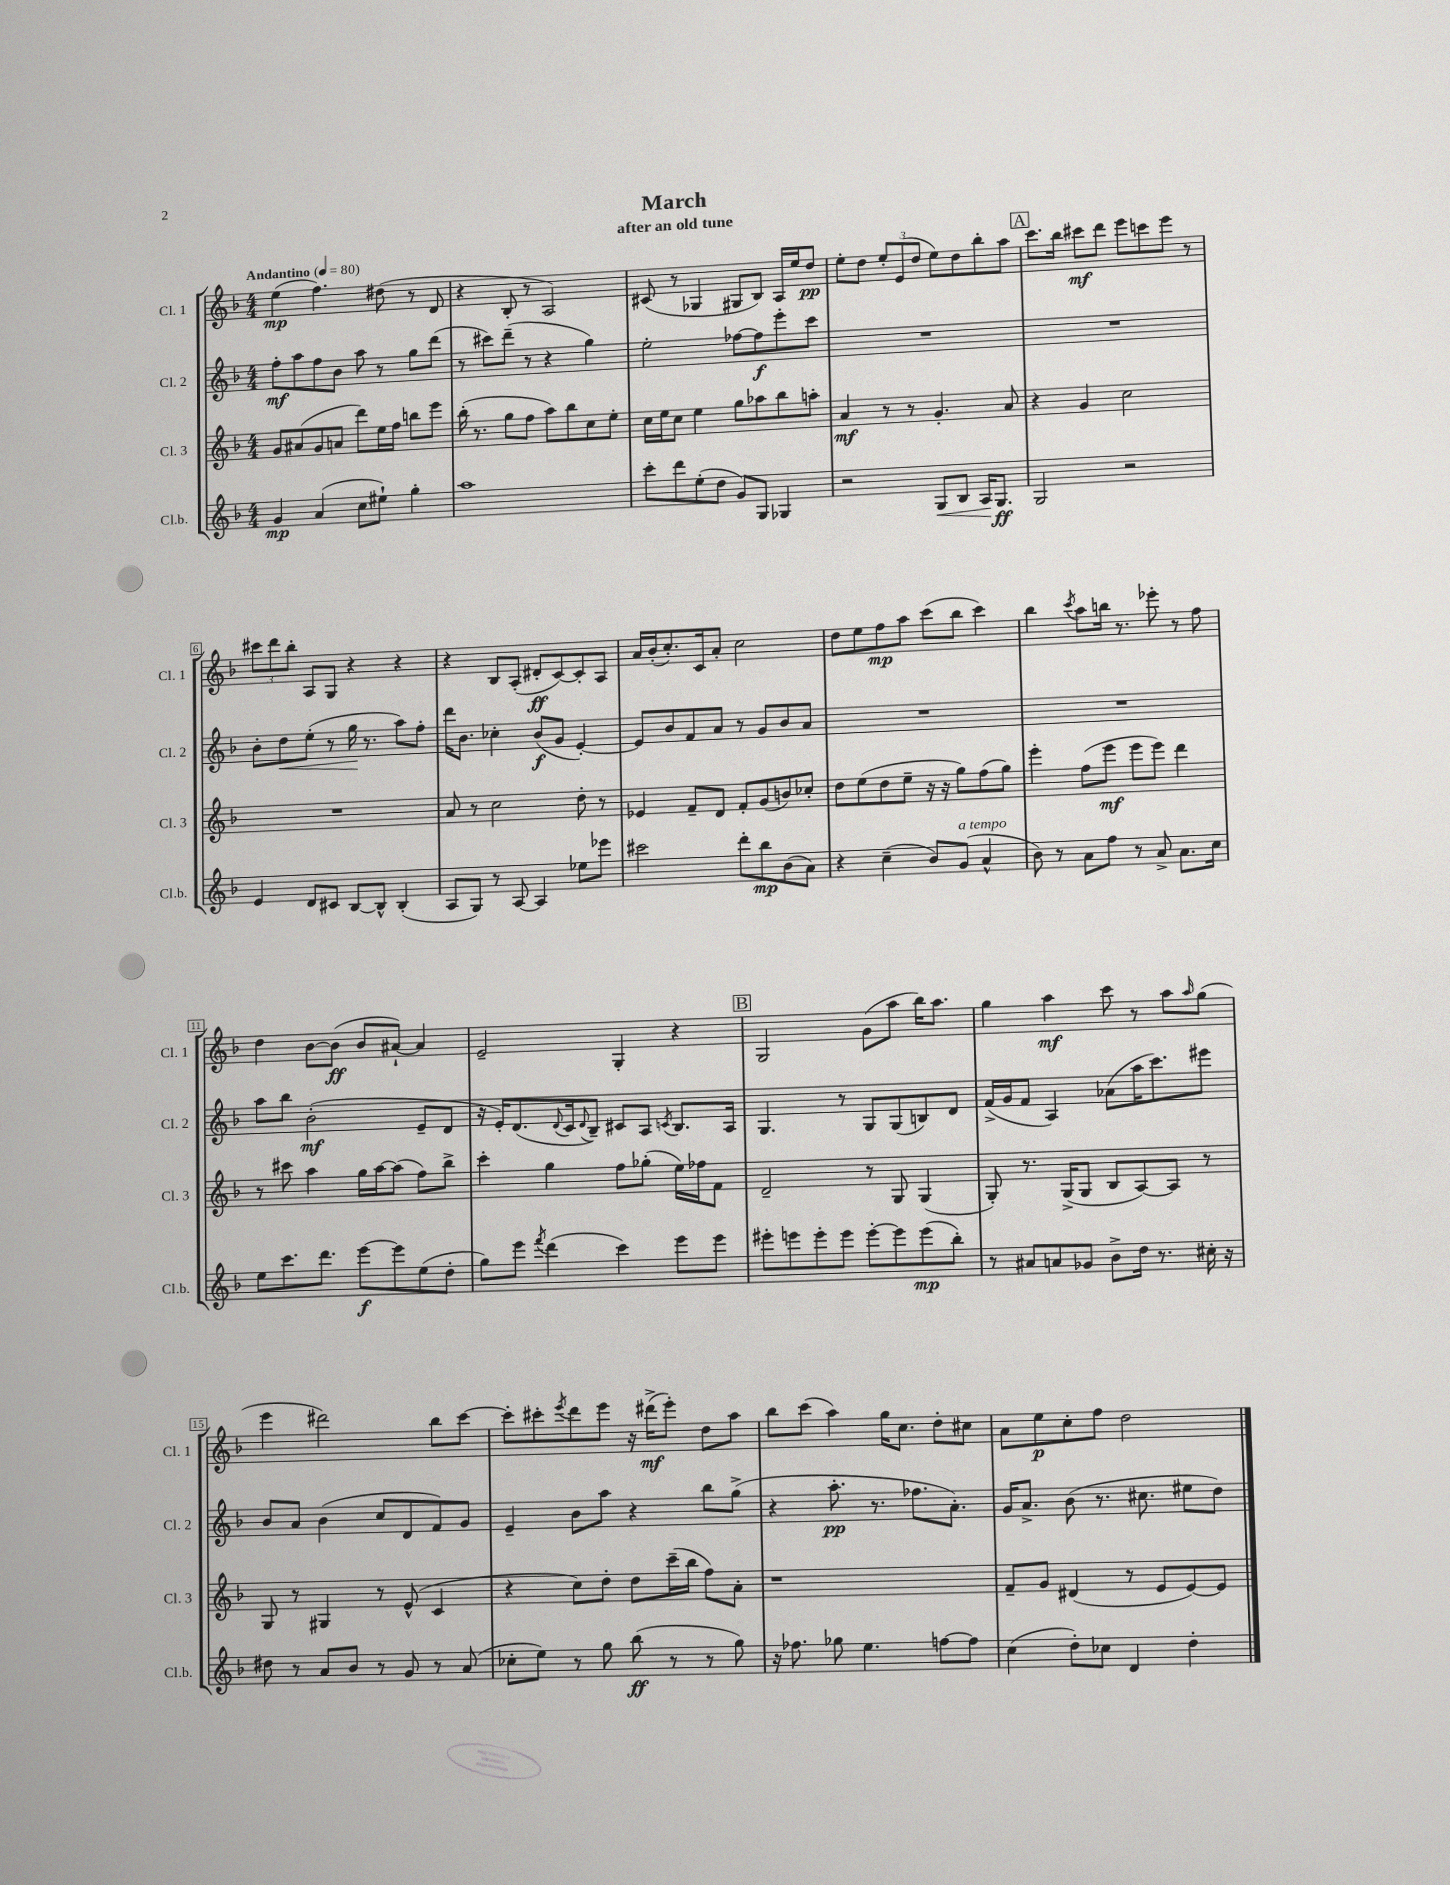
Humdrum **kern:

**kern	**kern	**kern	**kern
*staff4	*staff3	*staff2	*staff1
*clefG2	*clefG2	*clefG2	*clefG2
*k[b-]	*k[b-]	*k[b-]	*k[b-]
*M4/4	*M4/4	*M4/4	*M4/4
*MM80	*MM80	*MM80	*MM80
4g	8g	8ff'	(4ee
.	(8a#	8aa	.
(4a	8g	8ff	4.ff)
.	8a	8b-	.
8cc	8ddd)	8aa	.
8ee#`)	16ee	8r	(8dd#
.	16ff	.	.
4gg'	8bb	8gg	8r
.	8eee	(8ddd	8d
=	=	=	=
1aa	(16bb-'	8r	4r
.	8.r	.	.
.	.	8ccc#)	.
.	8gg	(8ddd~	8B-'
.	8ff	8r	8r
.	8aa)	4r	2A)
.	8bb-	.	.
.	8cc	4gg)	.
.	8ee'	.	.
=	=	=	=
8ccc'	16cc	2ee'	(8c#
.	16ee	.	.
8ddd	8cc	.	8r
(8ee'	4ee	.	4G-
8dd	.	.	.
8g)	8gg	[8ff-	8G#
8G	8aa-	8ff-]	8B-)
4G-	8bb-	8eee'	16A
.	.	.	16ee
.	8aa'	8ccc	8dd
=	=	=	=
2r	4a	1r	8ee'
.	.	.	8dd
.	8r	.	12ee'
.	.	.	(12e
.	8r	.	.
.	.	.	12dd
8G	4.g'	.	8ee)
8B-	.	.	8dd
16A	.	.	8bb-'
8.G	.	.	.
.	8a	.	8aa
=	=	=	=
2G	4r	1r	8.ccc
.	.	.	16bb-
.	4g	.	8ccc#
.	.	.	8ddd
2r	2cc	.	8eee
.	.	.	8ccc
.	.	.	8eee
.	.	.	8r
=	=	=	=
4e	1r	8b-'	12ccc#
.	.	.	12ddd
.	.	8dd	.
.	.	.	12bb-'
8d	.	(8ee'	8A
8c#	.	8r	8G
[8B-	.	16gg	4r
.	.	8.r	.
8B-^^]	.	.	.
(4B-'	.	8aa)	4r
.	.	8ff'	.
=	=	=	=
8A	8a	16ddd	4r
.	.	8.b-	.
8G)	8r	.	.
8r	2cc	4cc-'	8B-
[8A	.	.	(8A'
4A]	.	(8b-	8d#'
.	.	8g	[8c)
8ee-	8dd'	[4e')	8c']
8eee-	8r	.	8A
=	=	=	=
2ccc#	4e-	8e]	16a
.	.	.	(16b-'
.	.	8b-	8.cc')
.	8f~	8f	.
.	.	.	16c
.	8d	8a	8a'
8ddd'	8f'	8r	2cc
8bb-	(8g	8g	.
(8b-	8b)	8b-	.
8a)	8cc-'	8a	.
=	=	=	=
4r	8dd	1r	8dd
.	(8ee	.	8ee
(4cc~	8dd	.	8ff
.	8ee~	.	8aa
8b-)	16r	.	(8ccc
.	16r	.	.
(8g	8gg)	.	8bb-
4a^^	(8ff	.	4ccc)
.	8gg)	.	.
=	=	=	=
8b-)	4eee'	1r	4bb-
8r	.	.	.
.	.	.	8qccc
8a	(8ff	.	8aa
8ff	8eee	.	16bb
.	.	.	8.r
8r	8eee	.	.
8a^	8eee)	.	8eee-'
8.a	4ddd	.	8r
.	.	.	8ff
16cc	.	.	.
=	=	=	=
8ee	8r	8aa	4dd
8.ccc	8ccc#	8bb-	.
.	4aa	(2b-'	[8b-
8.ddd	.	.	.
.	.	.	(8b-]
[8eee	16gg	.	8b-
.	[16aa	.	.
8eee]	(8aa]	.	[8a#`)
(8ee	8ff)	8e~	4a#]
8dd'	8bb-^	8d	.
=	=	=	=
8gg)	4ccc'	16r	2e~
.	.	16e')	.
8eee	.	(8.d	.
8qfff	.	.	.
(4ddd	4gg	.	.
.	.	8qqd	.
.	.	16c	.
.	.	8qqd	.
.	.	8B-~)	.
4ccc)	8ff	8c#	4G'
.	(8gg-'	8A	.
.	.	8qc	.
8eee	16ee)	8.B-	4r
.	16ff-	.	.
8eee	8f	.	.
.	.	16A	.
=	=	=	=
8eee#'	2d~	4.G	2G
8eee	.	.	.
8eee'	.	.	.
8eee	.	8r	.
[8eee'	8r	8G	(8g
8eee]	8G	(8G	8aa
(8eee	(4G	8B)	16bb-)
.	.	.	8.aa
8bb-')	.	8d	.
=	=	=	=
8r	8G')	(16f^	4gg
.	.	16g	.
8a#	8.r	8f	.
8a	.	4A)	4aa
.	(16G^	.	.
8g-	8G	.	.
8b-^	8B-	(8a-	8ccc
16dd	[8A)	16aa	8r
8.r	.	8.ccc)	.
.	8A]	.	8aa
.	.	.	16qqaa
16cc#'	8r	8eee#	(8gg
16r	.	.	.
=	=	=	=
8dd#	8G	8b-	4eee
8r	8r	8a	.
8a	4G#	(4b-	2ddd#)
8b-	.	.	.
8r	8r	8cc	.
8g	(8e^^	8d	.
8r	4c	8f)	8bb-
(8a	.	8g	[8ccc
=	=	=	=
8cc-'	4r	4e~	8ccc']
8ee)	.	.	8ccc#'
.	.	.	8qeee
8r	8cc)	8b-	8ddd
8gg	8dd'	8aa	8eee
(8bb-	8dd	4r	16r
.	.	.	(16ddd#^
8r	(16ccc~	.	8eee')
.	16bb-	.	.
8r	8ff)	8bb-	8dd
8gg)	8a'	(8gg^	8aa
=	=	=	=
16r	1r	4r	8bb-
8.ff-	.	.	.
.	.	.	(8ccc
8gg-	.	8.aa'	4aa)
4.ee	.	.	.
.	.	8.r	.
.	.	.	16gg
.	.	.	8.cc
.	.	8.ff-	.
[8ff	.	.	8dd'
.	.	8.a')	.
8ff]	.	.	8cc#
=	=	=	=
(4cc	8f~	16g	8a
.	.	8.a^	.
.	8g	.	8ee
8dd')	(4d#	(8b-	8cc'
8cc-	.	8.r	8ff
4d	8r	.	2dd
.	.	8.cc#	.
.	8e	.	.
4dd'	[8e)	8ee#	.
.	8e]	8dd)	.
==	==	==	==
*-	*-	*-	*-
